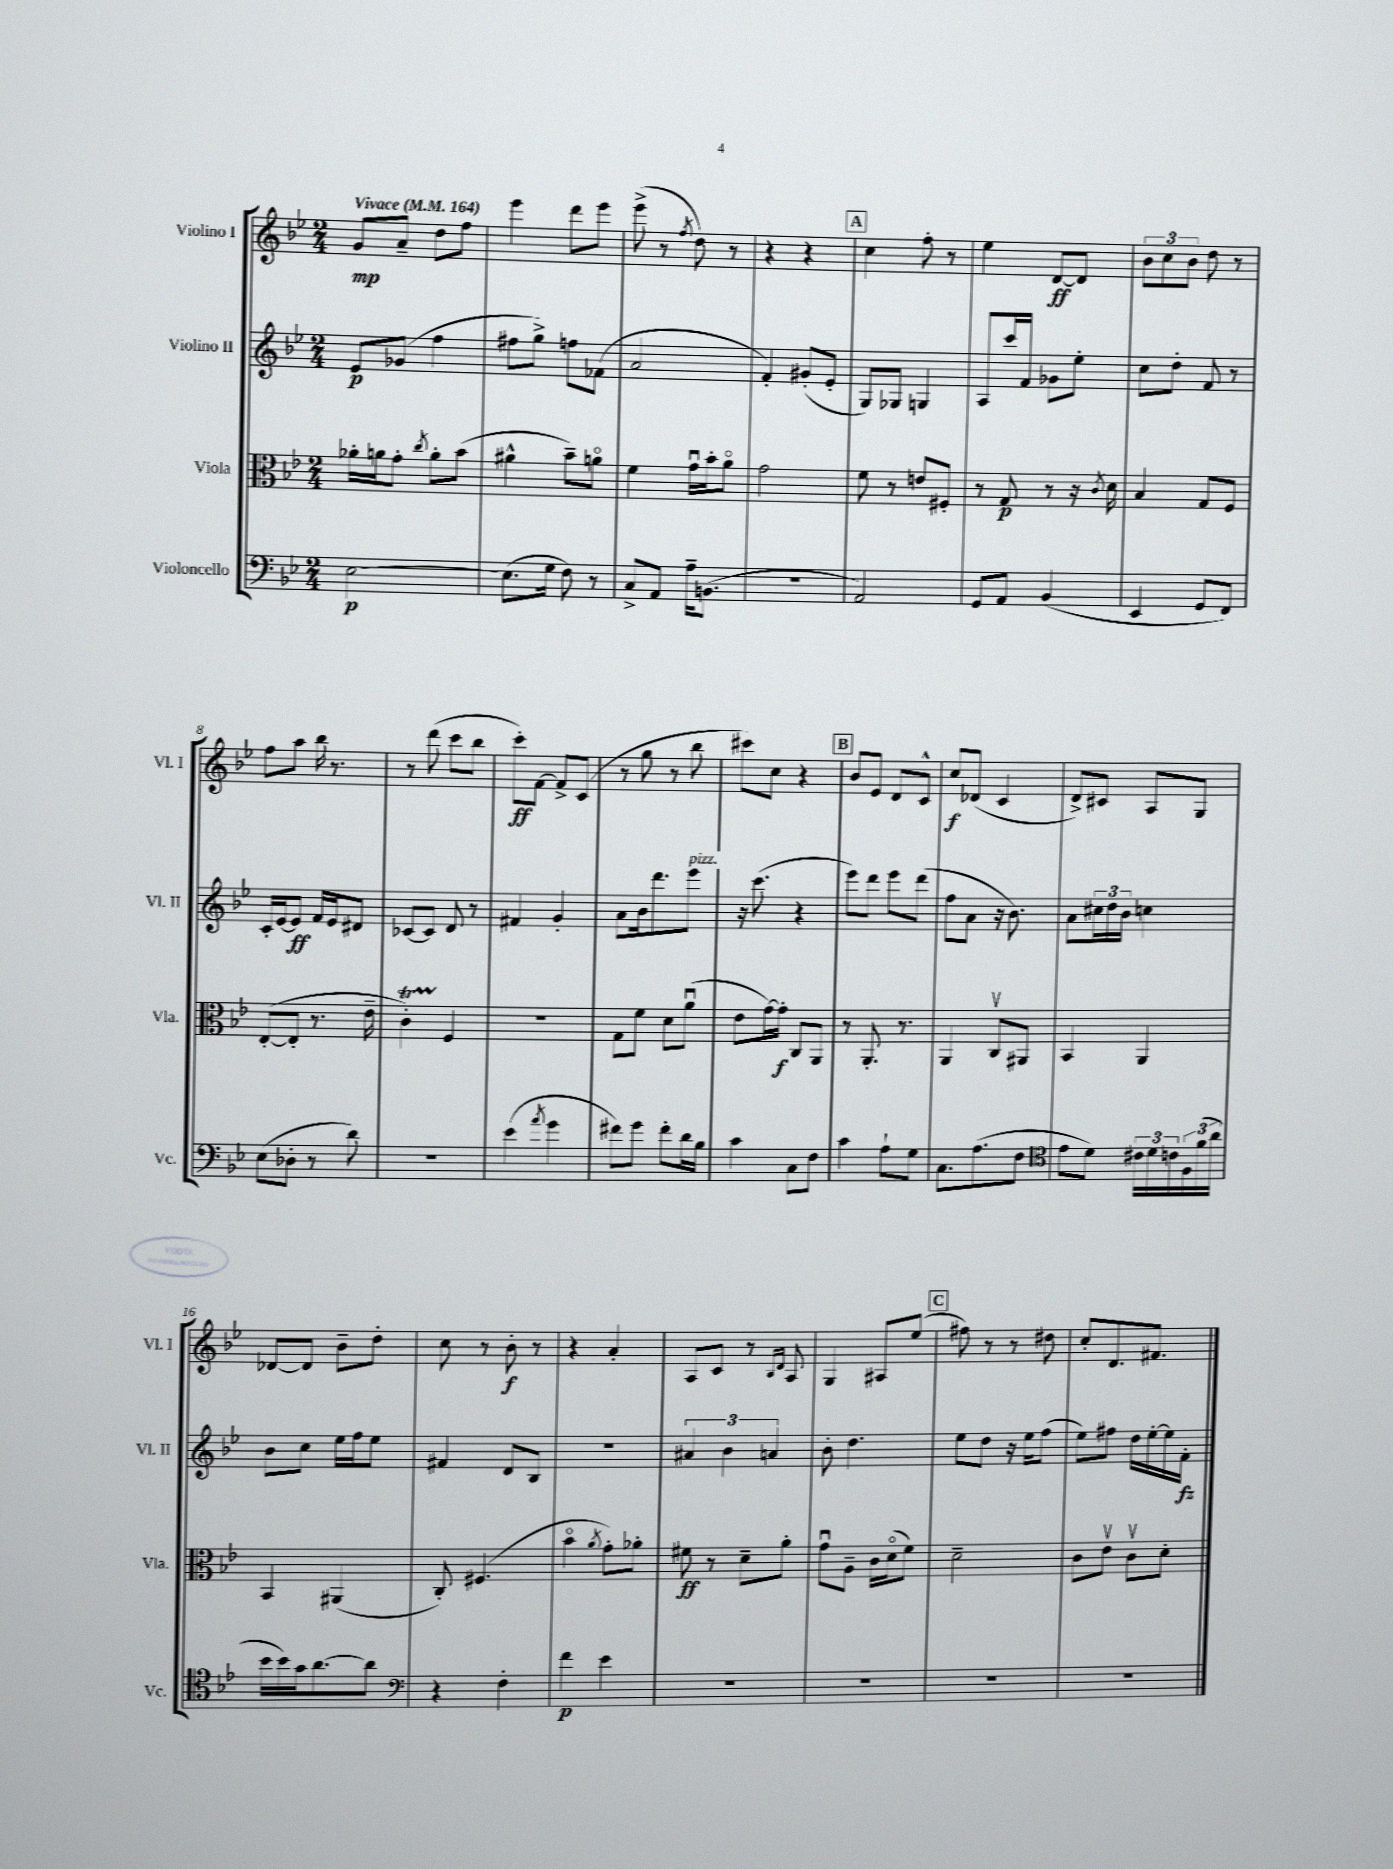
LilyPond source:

<<
\new StaffGroup <<
\new Staff = "s0" \with { instrumentName = "Violino I" shortInstrumentName = "Vl. I" } {
    \clef treble \key bes \major \numericTimeSignature \time 2/4 \tempo "Vivace" 4 = 164
    g'8\mp a'8-- d''8 f''8 |
    ees'''4 d'''8 ees'''8 |
    ees'''8->( r8 \acciaccatura { f''8 } d''8) r8 |
    r4 r4 |
    \mark \markup { \box "A" } c''4 f''8-. r8 |
    ees''4 d'8~\ff d'8 |
    \tuplet 3/2 { bes'8 c''8 bes'8 } d''8 r8 |
    f''8 a''8 bes''16 r8. |
    r8 d'''8( c'''8 bes''8 |
    c'''8-.\ff) f'8~ f'8-> c'8( |
    r8 g''8 r8 bes''8 |
    cis'''8) c''8 r4 |
    \mark \markup { \box "B" } bes'8 ees'8 d'8 c'8-^ |
    c''8\f des'8( c'4 |
    d'8->) cis'8 a8 g8 |
    des'8~ des'8 bes'8-- d''8-. |
    c''8 r8 bes'8-.\f r8 |
    r4 a'4-. |
    a8 c'8 r8 \grace { bes16 d'16 } a8 |
    g4 ais8 ees''8( |
    \mark \markup { \box "C" } fis''8) r8 r8 dis''8 |
    c''8-. d'8. fis'8. \bar "|." |
}
\new Staff = "s1" \with { instrumentName = "Violino II" shortInstrumentName = "Vl. II" } {
    \clef treble \key bes \major \numericTimeSignature \time 2/4
    ees'8\p ges'8( f''4 |
    fis''8 g''8->) f''8 fes'8( |
    a'2 |
    f'4-.) gis'8-.( ees'8-. |
    \mark \markup { \box "A" } g8) ges8 g4 |
    a8 c'''16 f'16 ges'8 ees''8-. |
    c''8 d''8-. f'8 r8 |
    c'16-. ees'16~ ees'8\ff f'16 ees'16 dis'8 |
    ces'8~ ces'8 d'8 r8 |
    fis'4 g'4-. |
    a'8 bes'16 d'''8. ees'''8^\markup { \italic "pizz." } |
    r16 c'''8.( r4 |
    \mark \markup { \box "B" } ees'''8) d'''8 ees'''8 d'''8( |
    f''8 a'8 r16 bes'8.) |
    a'8 \tuplet 3/2 { cis''16 d''16 bes'16 } c''4 |
    bes'8 c''8 ees''16 f''16 ees''8 |
    fis'4 d'8 bes8 |
    R2 |
    \tuplet 3/2 { ais'4 bes'4 a'4 } |
    bes'8-. d''4. |
    \mark \markup { \box "C" } ees''8 d''8 r16 ees''16 f''8( |
    ees''8) fis''8 d''16 ees''16~-. ees''16 f'16-.\fz \bar "|." |
}
\new Staff = "s2" \with { instrumentName = "Viola" shortInstrumentName = "Vla." } {
    \clef alto \key bes \major \numericTimeSignature \time 2/4
    aes'16-. a'16 g'8-. \acciaccatura { c''8 } a'8-. bes'8( |
    ais'4-^ bes'8--) a'8\flageolet |
    f'4 g'16\downbow bes'16-. a'8\flageolet |
    g'2 |
    \mark \markup { \box "A" } f'8 r8 e'8 fis8-. |
    r8 g8\p r8 r16 \acciaccatura { c'8 } d'16 |
    bes4 g8 f8 |
    ees8~-.( ees8-. r8. ees'16-- |
    c'4-.\startTrillSpan) f4\stopTrillSpan |
    r2 |
    g8 f'8 d'8 a'8\downbow( |
    ees'8 g'16~) g'16-.\f c8 a,8 |
    \mark \markup { \box "B" } r8 a,8.-. r8. |
    a,4 c8\upbow ais,8 |
    bes,4 a,4 |
    bes,4 ais,4( |
    c8-.) fis4.( |
    bes'4\flageolet \acciaccatura { a'8 } g'8-.) aes'8-. |
    fis'8\ff r8 d'8-- a'8-. |
    g'8\downbow a8-- c'16 d'16\flageolet( f'8) |
    \mark \markup { \box "C" } d'2-- |
    c'8 ees'8\upbow c'8\upbow d'8-. \bar "|." |
}
\new Staff = "s3" \with { instrumentName = "Violoncello" shortInstrumentName = "Vc." } {
    \clef bass \key bes \major \numericTimeSignature \time 2/4
    ees2~\p |
    ees8.( g16 f8) r8 |
    c8-> a,8 a16-- b,8.( |
    r2 |
    \mark \markup { \box "A" } a,2) |
    g,8 a,8 bes,4( |
    ees,4 g,8 f,8) |
    ees8( des8-. r8 d'8) |
    R2 |
    ees'4( \acciaccatura { a'8 } g'4 |
    fis'8) g'8 fis'8-. d'16 bes16 |
    c'4 c8 f8 |
    \mark \markup { \box "B" } c'4 a8-! g8 |
    c8. a8.( f8 |
    \clef tenor ees'8 d'8) \tuplet 3/2 { cis'16 d'16 c'16 } \tuplet 3/2 { f16 f'16( a'16 } |
    bes'16 bes'16) g'16 a'8.~ a'8 |
    \clef bass r4 f4-. |
    f'4\p ees'4 |
    R2 |
    R2 |
    \mark \markup { \box "C" } R2 |
    R2 \bar "|." |
}
>>
>>
